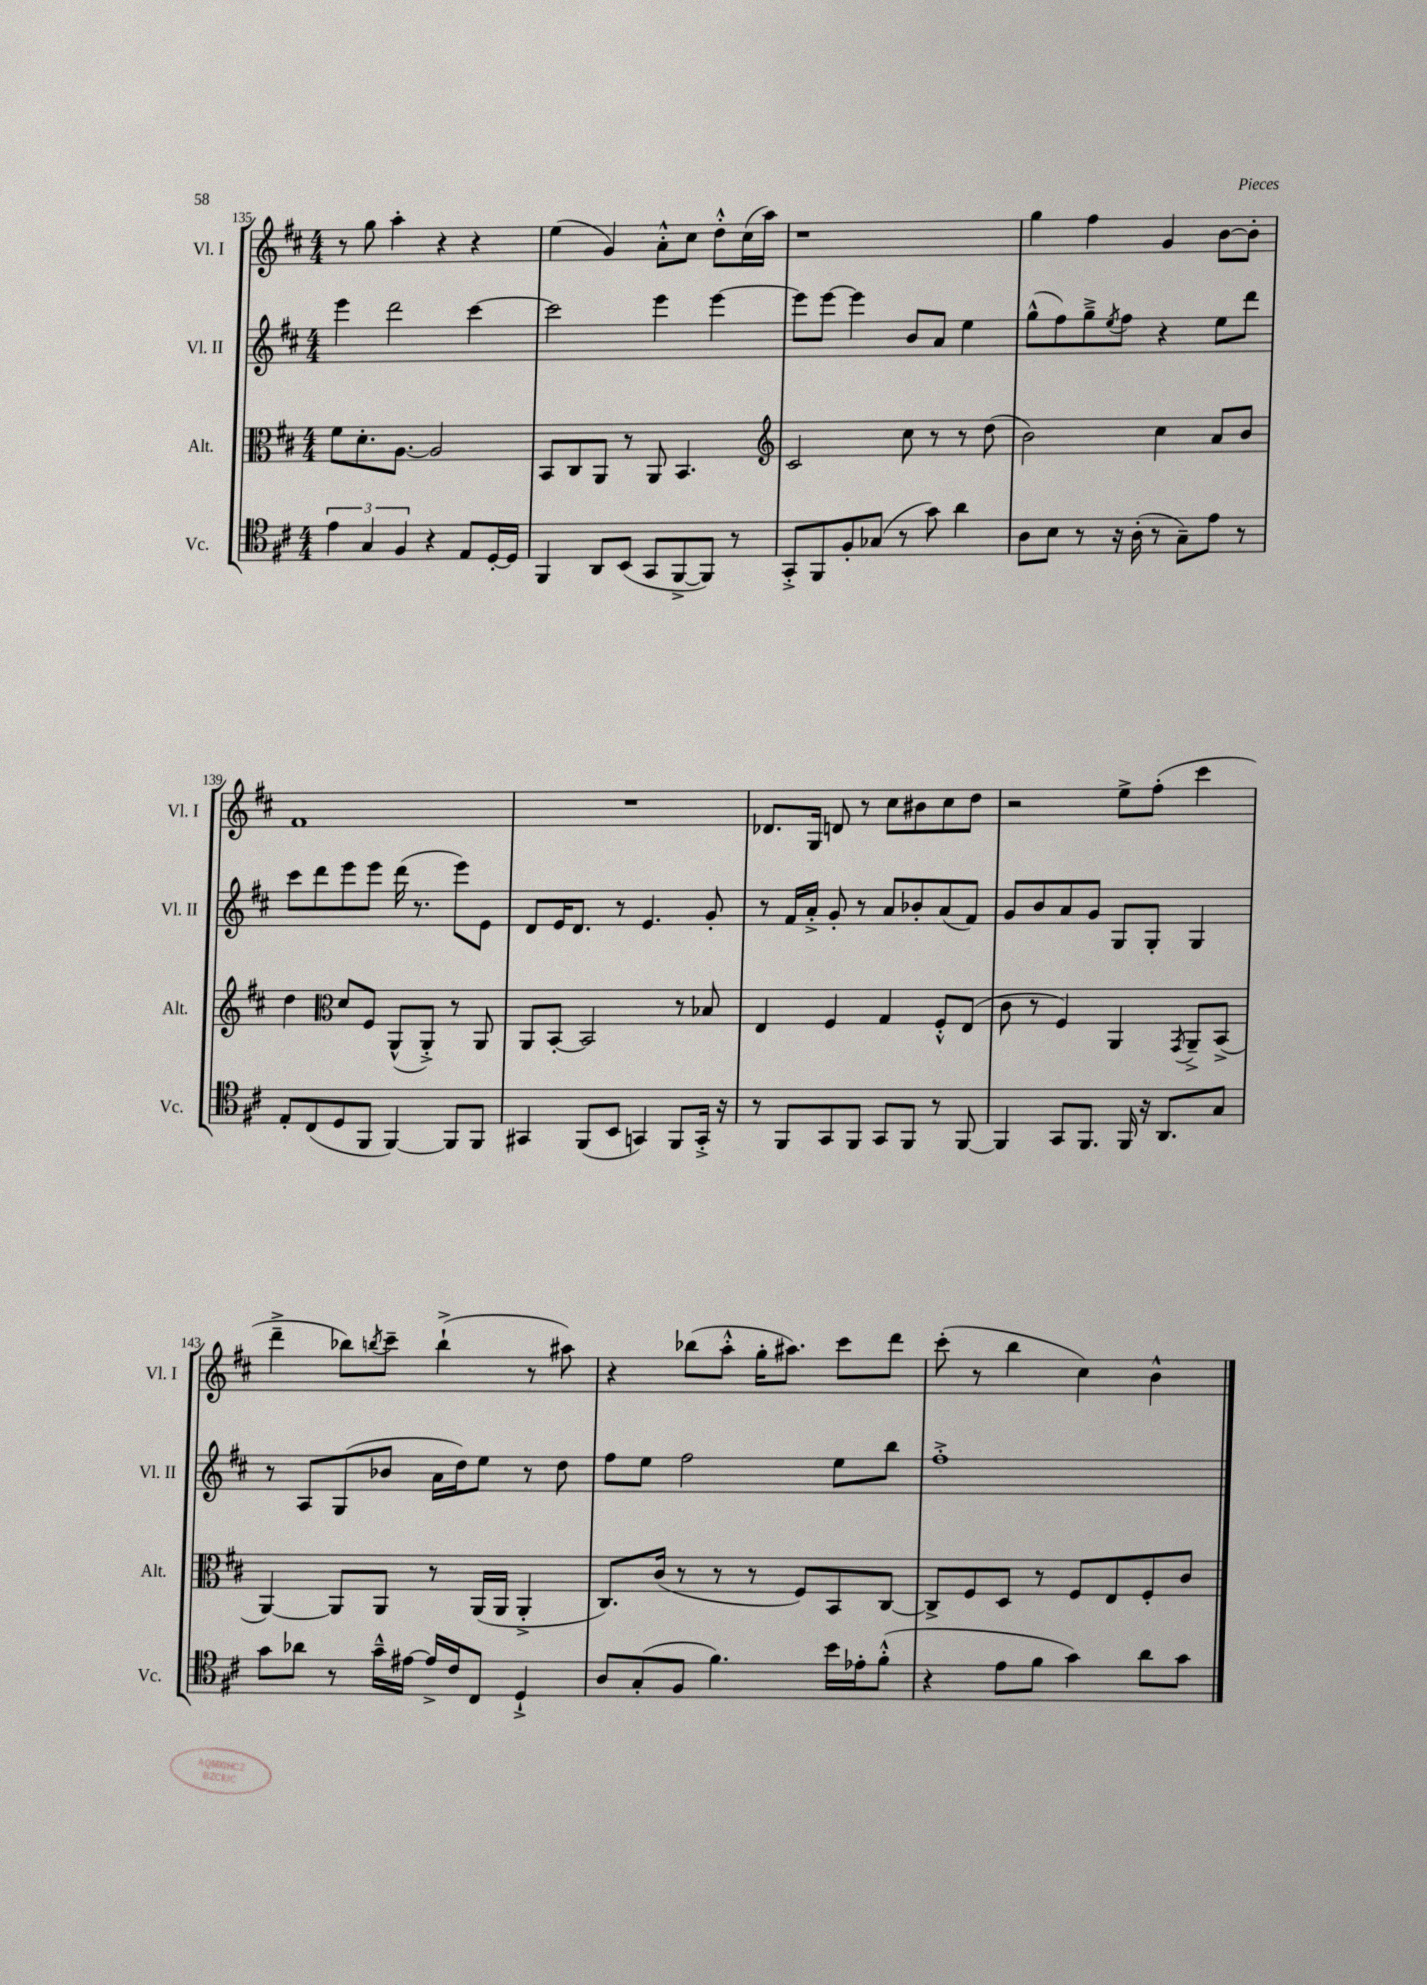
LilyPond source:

<<
\new StaffGroup <<
\new Staff = "s0" \with { instrumentName = "Vl. I" shortInstrumentName = "Vl. I" } {
    \clef treble \key d \major \numericTimeSignature \time 4/4
    r8 g''8 a''4-. r4 r4 |
    e''4( g'4) a'8-.-^ cis''8 d''8-.-^ cis''16( a''16) |
    r1 |
    g''4 fis''4 g'4 b'8~ b'8-. |
    fis'1 |
    R1 |
    des'8. g16 d'8 r8 cis''8 bis'8 cis''8 d''8 |
    r2 e''8-> fis''8-.( cis'''4 |
    d'''4---> bes''8) \acciaccatura { b''8 } cis'''8-- b''4-!->( r8 ais''8) |
    r4 bes''8( a''8-.-^ g''16-. ais''8.) cis'''8 d'''8 |
    cis'''8-.( r8 b''4 cis''4) b'4-^ \bar "|." |
}
\new Staff = "s1" \with { instrumentName = "Vl. II" shortInstrumentName = "Vl. II" } {
    \clef treble \key d \major \numericTimeSignature \time 4/4
    e'''4 d'''2 cis'''4~ |
    cis'''2 e'''4 e'''4~ |
    e'''8 e'''8~ e'''4 b'8 a'8 e''4 |
    g''8-^( fis''8) g''8---> \acciaccatura { e''8 } fis''8 r4 e''8 d'''8 |
    cis'''8 d'''8 e'''8 e'''8 d'''16( r8. e'''8) e'8 |
    d'8 e'16 d'8. r8 e'4. g'8-. |
    r8 fis'16 a'16-.-> g'8-. r8 a'8 bes'8-. a'8( fis'8) |
    g'8 b'8 a'8 g'8 g8 g8-. g4 |
    r8 a8 g8( bes'8 a'16 d''16) e''8 r8 d''8 |
    fis''8 e''8 fis''2 e''8 b''8 |
    fis''1-.-> \bar "|." |
}
\new Staff = "s2" \with { instrumentName = "Alt." shortInstrumentName = "Alt." } {
    \clef alto \key d \major \numericTimeSignature \time 4/4
    fis'8 d'8.-. a8.~ a2 |
    b,8 cis8 a,8 r8 a,8 b,4. |
    \clef treble cis'2 cis''8 r8 r8 d''8( |
    b'2) cis''4 a'8 b'8 |
    d''4 \clef alto d'8 fis8 a,8-^( a,8-.->) r8 a,8 |
    a,8 b,8~-. b,2 r8 bes8 |
    e4 fis4 g4 fis8-.-^ e8( |
    cis'8 r8 fis4) a,4 \acciaccatura { g,8 } a,8---> b,8->( |
    a,4~) a,8 a,8 r8 a,16( a,16 a,4-.-> |
    cis8.) cis'16( r8 r8 r8 fis8) b,8 cis8~ |
    cis8-> fis8 d8 r8 fis8 e8 fis8-. cis'8 \bar "|." |
}
\new Staff = "s3" \with { instrumentName = "Vc." shortInstrumentName = "Vc." } {
    \clef tenor \key d \major \numericTimeSignature \time 4/4
    \tuplet 3/2 { e'4 g4 fis4 } r4 e8 d16~-. d16 |
    fis,4 a,8 b,8( g,8 fis,8~-> fis,8) r8 |
    g,8-.-> fis,8 fis8-. ges8( r8 g'8) a'4 |
    a8 b8 r8 r16 a16-.( r8 g8--) e'8 r8 |
    e8-. cis8( d8 fis,8 fis,4~) fis,8 fis,8 |
    gis,4 fis,8( b,8 g,4) fis,8 g,16-.-> r16 |
    r8 fis,8 g,8 fis,8 g,8 fis,8 r8 fis,8~ |
    fis,4 g,8 fis,8. fis,16 r16 a,8. g8 |
    g'8 aes'8 r8 g'16---^ eis'16~ eis'16-> cis'16 cis8 d4-!-> |
    a8 g8-.( fis8 fis'4.) b'16 ees'16-. fis'8-.-^( |
    r4 e'8 fis'8 g'4) a'8 g'8 \bar "|." |
}
>>
>>
\layout { \context { \Score currentBarNumber = #135 } }
